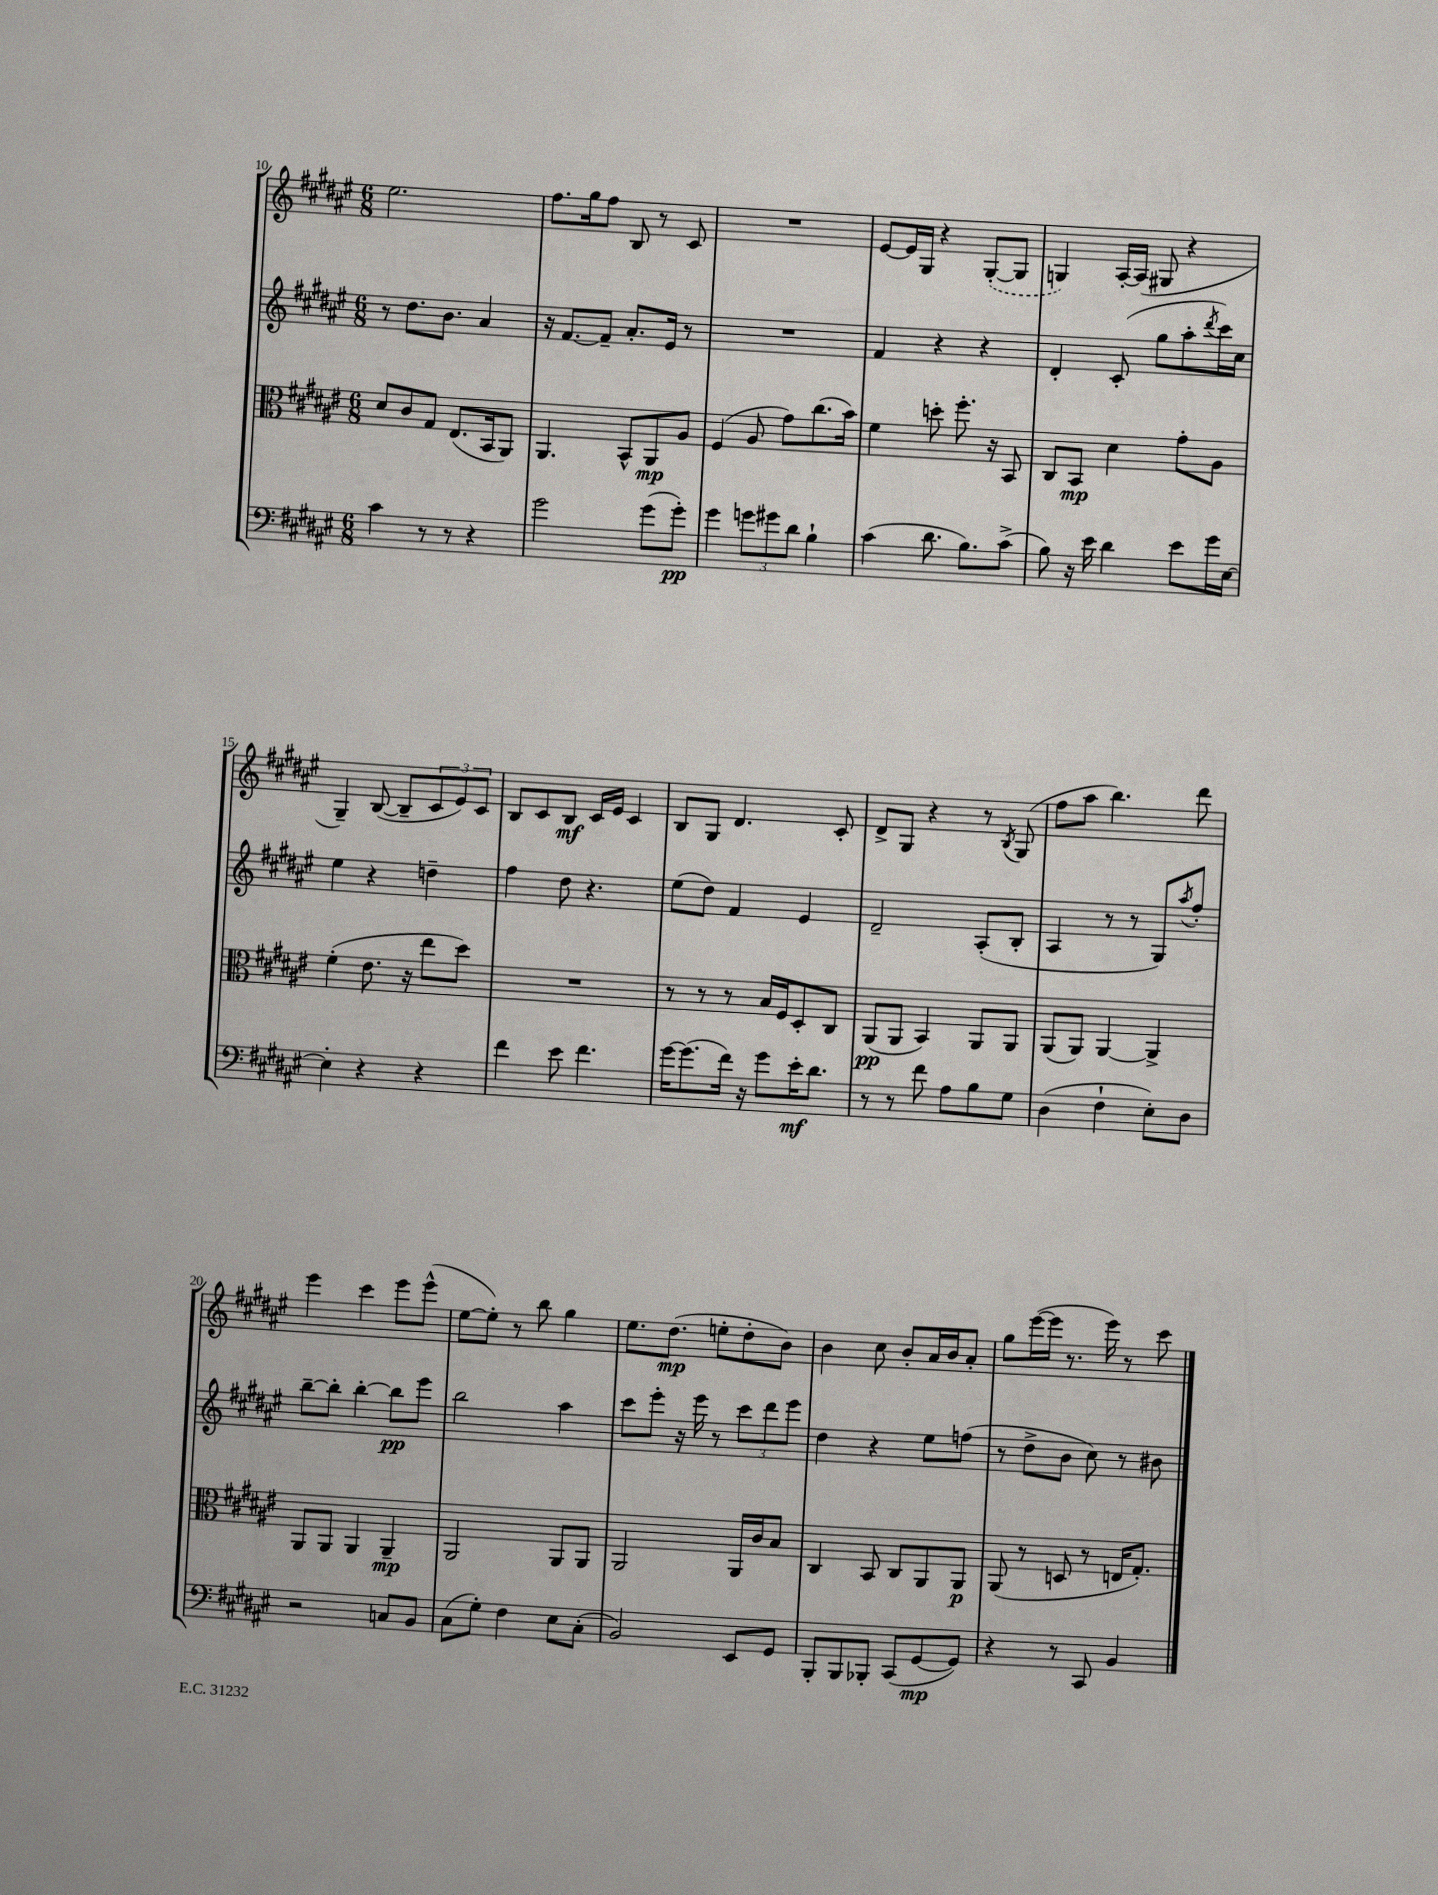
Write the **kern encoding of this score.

**kern	**kern	**kern	**kern
*staff4	*staff3	*staff2	*staff1
*clefF4	*clefC3	*clefG2	*clefG2
*k[f#c#g#d#a#e#]	*k[f#c#g#d#a#e#]	*k[f#c#g#d#a#e#]	*k[f#c#g#d#a#e#]
*M6/8	*M6/8	*M6/8	*M6/8
4c#\	8d#/L	8r	2.ee#\
.	8c#/	8.dd#\L	.
8r	8G#/J	.	.
.	.	8.b\J	.
8r	(8.E#/L	.	.
4r	.	4a#/	.
.	16BB/k	.	.
.	8AA#/J)	.	.
=	=	=	=
2g#\	4.AA#/	16r	8.ff#\L
.	.	[8.f#/L	.
.	.	.	16gg#\k
.	.	8f#~/]J	8ff#\J
.	8BB^^/L	8.a#'/L	8B/
(8g#\L	8AA#/	.	8r
.	.	16e#/Jk	.
8g#'\J)	8A#/J	8r	8c#/
=	=	=	=
4g#\	(4F#/	2.r	2.r
12g\L	8A#/	.	.
12g#\	.	.	.
.	8g#\L)	.	.
12d#\J	.	.	.
4B`\	(8.cc#\	.	.
.	16b\Jk)	.	.
=	=	=	=
(4c#\	4f#\	4f#/	[8e#/L
.	.	.	16e#/]L
.	.	.	16G#/JJ
8.d#\	8dd'\	4r	4r
.	8.ff#'\	.	.
8.B\L)	.	.	.
.	.	4r	([8G#'/L
.	16r	.	.
(8c#^\J	8BB/	.	8G#/]J
=	=	=	=
8B\)	8C#/L	4d#'/	4G/)
16r	8BB/J	.	.
16e#\	.	.	.
4d#\	4d#\	(8c#'/	[16A#'/LL
.	.	.	(16A#/]JJ
.	.	8gg#\L	8G#/
8e#\L	8g#'\L	8aa#'\	4r
.	.	8qddd#/	.
16g#\L	8A#\J	16ccc#\L)	.
[16E#\JJ	.	16cc#\JJ	.
=	=	=	=
4E#'\]	(4f#'\	4ee#\	4G#~/)
4r	8.e#\	4r	([8B/
.	.	.	8B~/]L
.	16r	.	.
4r	8ee#\L	4dd~\	12c#/
.	.	.	12e#/)
.	8dd#\J)	.	.
.	.	.	12c#/J
=	=	=	=
4f#\	2.r	4ff#\	8B/L
.	.	.	8c#/
8e#\	.	8dd#\	8B/J
4.f#\	.	4.r	16c#/LL
.	.	.	16e#/JJ
.	.	.	4c#/
=	=	=	=
[16g#\LK	8r	(8ee#\L	8B/L
(8.g#\]	.	.	.
.	8r	8dd#\J)	8G#/J
16f#\Jk)	8r	4f#/	4.d#/
16r	.	.	.
8g#\L	16B/LL	.	.
.	16F#/J	.	.
16e#'\K	8D#'/	4e#/	.
8.d#\J	.	.	.
.	8C#/J	.	8c#'/
=	=	=	=
8r	(8AA#/L	2d#~/	8d#^/L
8r	8AA#/J	.	8G#/J
8f#\	4BB/)	.	4r
8A#\L	.	.	.
8B\	8AA#/L	(8A#'/L	8r
.	.	.	8qB/
8G#\J	8AA#/J	8B'/J	(8G#/
=	=	=	=
(4D#\	(8AA#/L	4A#/	8ff#\L
.	8AA#/J)	.	8aa#\J
4F#`\	[4AA#/	8r	4.bb\)
.	.	8r	.
8E#'\L)	4AA#^/]	8G#/L)	.
.	.	8qaa#/	.
8D#\J	.	8ff#'/J	8ddd#\
=	=	=	=
2r	8AA#/L	[8bb~\L	4eee#\
.	8AA#/J	8bb'\]J	.
.	4AA#/	[4bb'\	4ccc#\
8C/L	4AA#~/	8bb\]L	8eee#\L
8BB/J	.	8eee#\J	(8eee#^^\J
=	=	=	=
(8C#\L	2AA#/	2bb\	[8ee#\L
8G#'\J)	.	.	8ee#'\]J)
4F#\	.	.	8r
.	.	.	8bb\
8E#\L	8AA#/L	4aa#\	4gg#\
(8C#'\J	8AA#/J	.	.
=	=	=	=
2BB/)	2AA#/	8ccc#\L	8.ee#\L
.	.	8eee#'\J	.
.	.	.	(8.dd#\J
.	.	16r	.
.	.	16eee#\	.
.	.	8r	8ee'\L
8EE#/L	16AA#/LL	12ccc#\L	8dd#'\
.	16c#/J	.	.
.	.	12ddd#\	.
8GG#/J	8B/J	.	8b\J)
.	.	12eee#\J	.
=	=	=	=
8BBB'/L	4C#/	4dd#\	4b\
8BBB/	.	.	.
8BBB-'/J	8BB/	4r	8cc#\
(8CC#/L	8C#/L	.	8b'/L
[8GG#/	8AA#/	8ee#\L	16a#/L
.	.	.	16b/J
8GG#/]J)	8AA#/J	(8ff\J	8a#'/J
=	=	=	=
4r	(8AA#/	8r	8gg#\L
.	8r	8dd#^\L	([16eee#\L
.	.	.	16eee#\]JJ
8r	8D/	8b\J	8.r
8CC#/	8r	8cc#\)	.
.	.	.	16eee#\)
4BB/	16E/LK	8r	8r
.	8.G#'/J)	.	.
.	.	8b#\	8ccc#\
==	==	==	==
*-	*-	*-	*-
